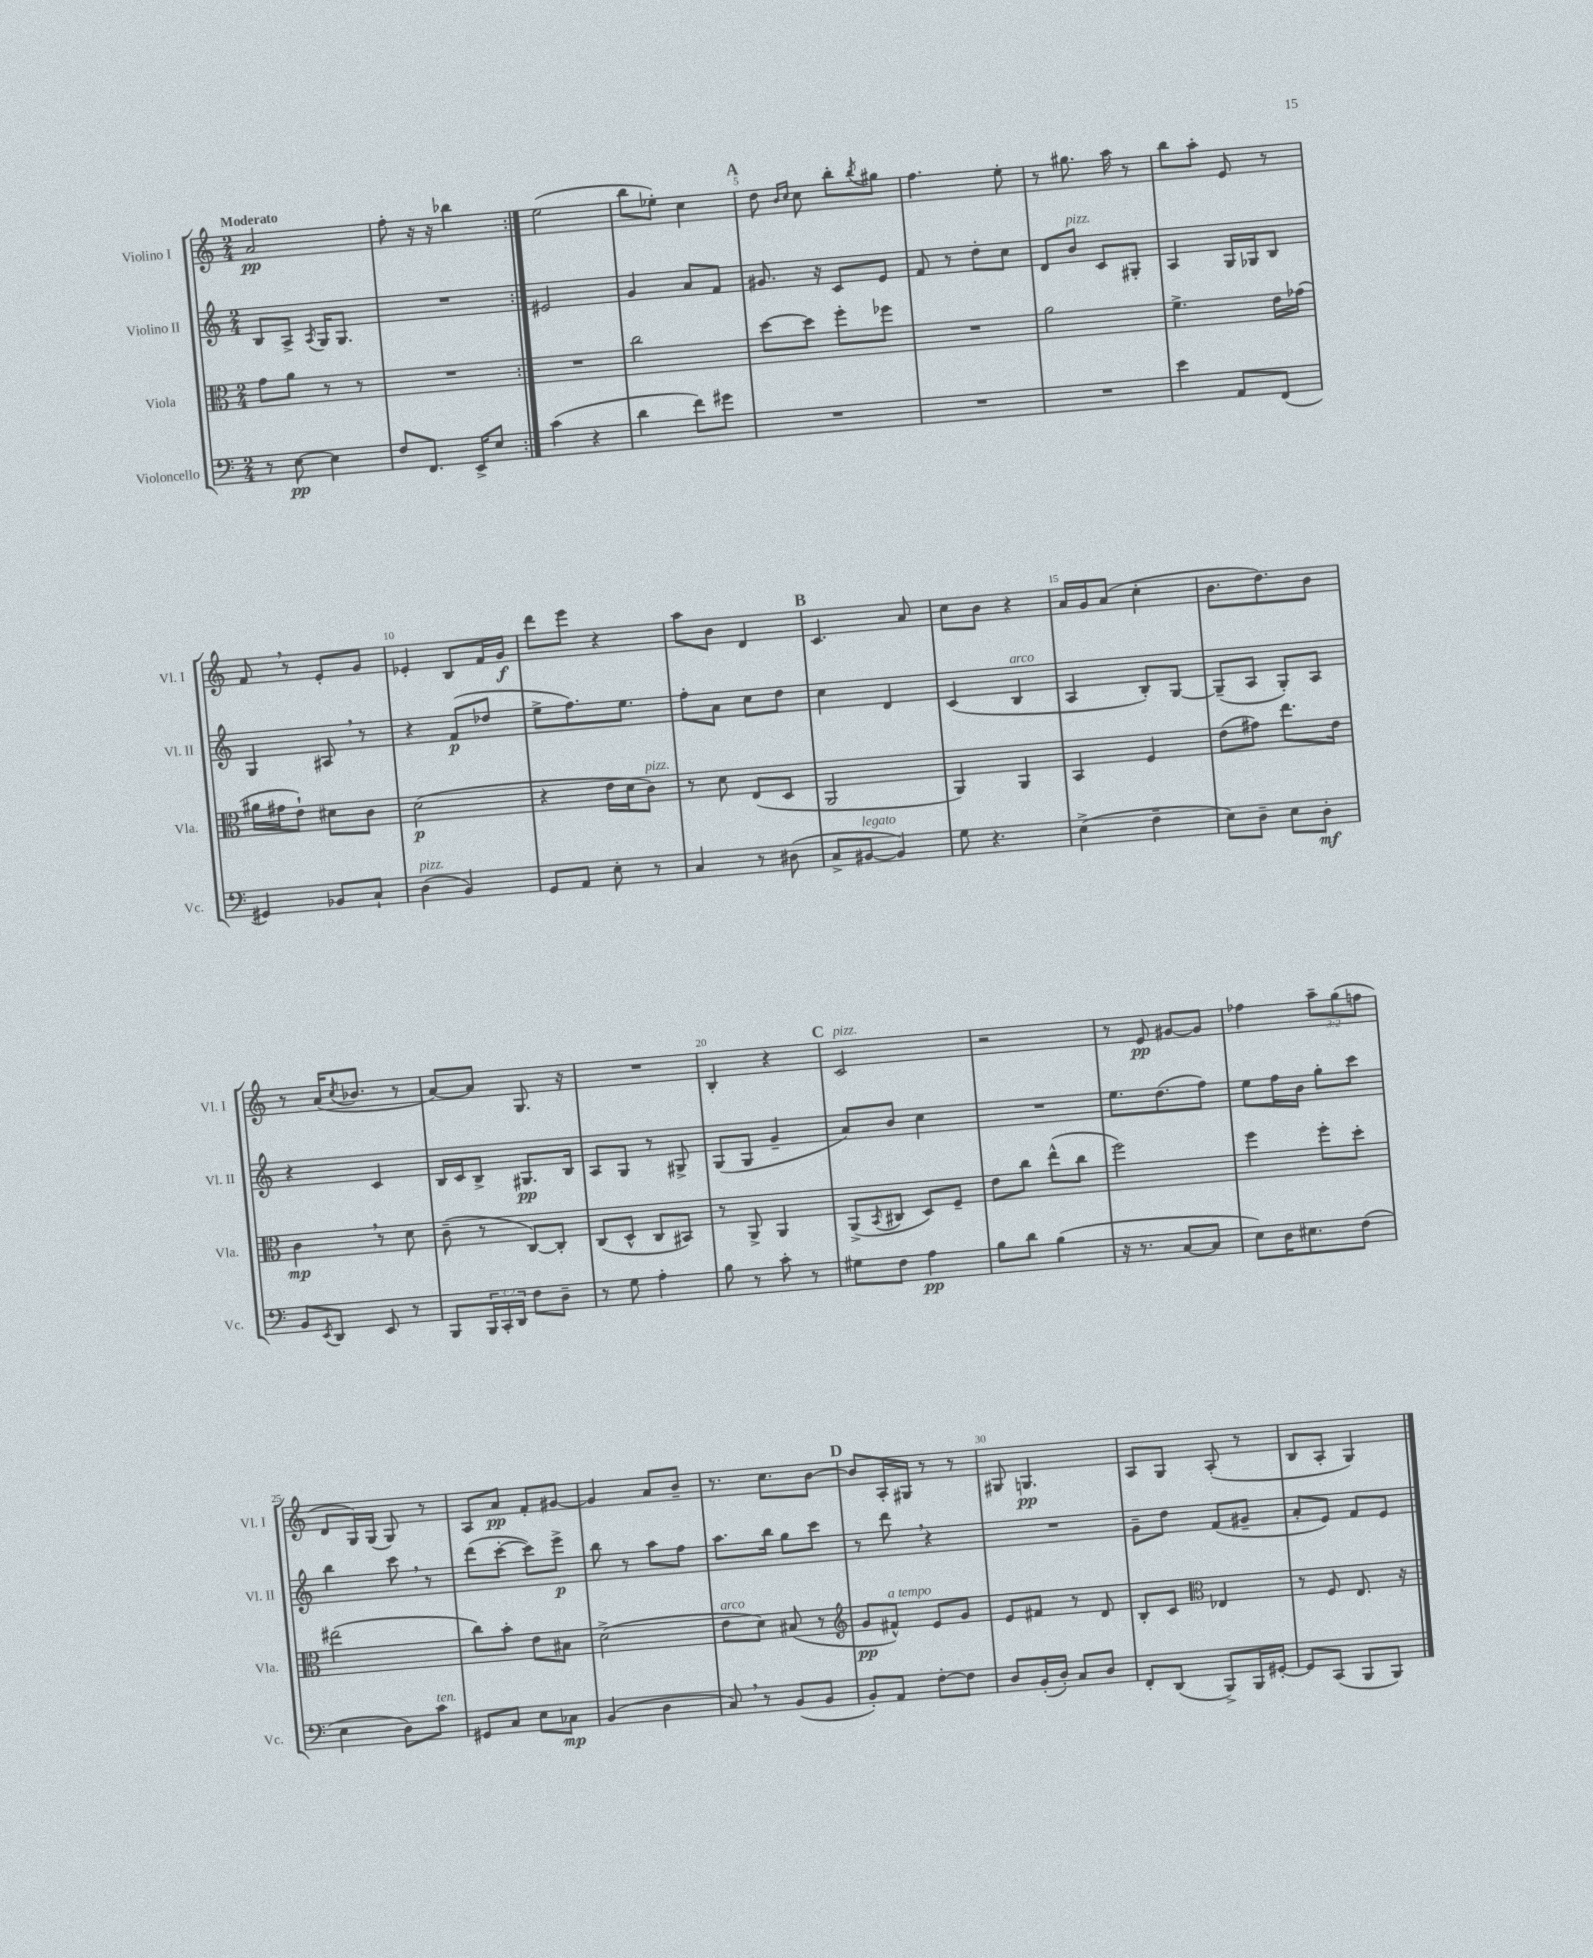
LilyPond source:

<<
\new StaffGroup <<
\new Staff = "s0" \with { instrumentName = "Violino I" shortInstrumentName = "Vl. I" } {
    \clef treble \key c \major \numericTimeSignature \time 2/4 \override Staff.TupletNumber.text = #tuplet-number::calc-fraction-text \tempo "Moderato"
    \repeat volta 2 { a'2\pp |
    f''8-. r16 r16 bes''4 | }
    e''2( |
    b''8 ees''8-.) c''4 |
    \mark \markup { \bold "A" } d''8 \grace { b'16 c''16 } c''8 b''8-. \acciaccatura { b''8 } gis''8 |
    f''4. e''8-. |
    r8 gis''8. a''16 r8 |
    b''8 a''8-. e'8 r8 |
    f'8 \breathe r8 e'8-. g'8 |
    ees'4-. b8 f'16 g'16\f |
    d'''8 e'''8 r4 |
    a''8 b'8 d'4 |
    \mark \markup { \bold "B" } c'4. a'8 |
    c''8 b'8 r4 |
    a'16 g'16 a'8( c''4-. |
    b'8. d''8.) b'8 |
    r8 a'16( \acciaccatura { c''8 } bes'8. r8 |
    a'8~) a'8 g8. r16 |
    R2 |
    b4-. r4 |
    \mark \markup { \bold "C" } c'2^\markup { \italic "pizz." } |
    r2 |
    r8 e'8\pp gis'8~ gis'8 |
    fes''4 \tuplet 3/2 { a''8-- g''8( f''8 } |
    d'8 g16) g16( g8) r8 |
    a8 a'8\pp f'8-. gis'8~ |
    gis'4 a'8 b'8-- |
    r8. c''8. b'8~ |
    \mark \markup { \bold "D" } b'8 a16-. gis16 r8 r8 |
    gis8 g4.\pp |
    a8 g8 a8-.( r8 |
    b8 a8-. g4) \bar "|." |
}
\new Staff = "s1" \with { instrumentName = "Violino II" shortInstrumentName = "Vl. II" } {
    \clef treble \key c \major \numericTimeSignature \time 2/4
    \repeat volta 2 { b8 a8-> \acciaccatura { a8 } g16 g8. |
    R2 | }
    eis'2 |
    g'4 a'8 f'8 |
    \mark \markup { \bold "A" } gis'8. r16 c'8 e'8 |
    f'8 r8 d''8-. c''8 |
    d'8 b'8^\markup { \italic "pizz." } c'8 gis8-. |
    a4 g16 ges16 b8 |
    g4 ais8 \breathe r8 |
    r4 f'8\p( des''8 |
    e''8-> f''8.) e''8. |
    f''8-. a'8 c''8 d''8 |
    \mark \markup { \bold "B" } c''4 d'4 |
    c'4( b4^\markup { \italic "arco" } |
    a4 b8-.) g8~ |
    g8--( a8 g8-.) a8 |
    r4 c'4 |
    b16 c'16 b8-> gis8.\pp b16 |
    a8 g8 r8 gis8-> |
    g8( g8 g'4-- |
    \mark \markup { \bold "C" } a'8) b'8 c''4 |
    R2 |
    e''8. d''8.( f''8) |
    e''8 f''16 b'16 g''8-. c'''8 |
    b''4 c'''8 \breathe r8 |
    d'''8( c'''8~-. c'''8) e'''8->\p |
    b''8 r8 a''8 f''8 |
    a''8. b''16 g''8 c'''8 |
    \mark \markup { \bold "D" } r8 d'''8 \breathe r4 |
    R2 |
    g'8-- d''8 f'8( gis'8-- |
    a'8-. e'8) f'8 e'8 \bar "|." |
}
\new Staff = "s2" \with { instrumentName = "Viola" shortInstrumentName = "Vla." } {
    \clef alto \key c \major \numericTimeSignature \time 2/4
    \repeat volta 2 { g'8 a'8 r8 r8 |
    R2 | }
    R2 |
    c''2 |
    \mark \markup { \bold "A" } d''8~ d''8 f''8-. fes''8 |
    R2 |
    a'2 |
    f'4.-> e'16 ges'16( |
    ais'16 gis'16 e'8-!) dis'8 c'8 |
    d'2\p( |
    r4 e'16 d'16 c'8^\markup { \italic "pizz." }) |
    r8 d'8 e8( d8 |
    \mark \markup { \bold "B" } a,2 |
    a,4) a,4 |
    b,4 f4 |
    e'8( gis'8) e''8. e'16 |
    c'4\mp \breathe r8 d'8 |
    c'8--( r8 c8~) c8-. |
    c8( d8-^ c8 bis,8) |
    r8 a,8-> a,4 |
    \mark \markup { \bold "C" } a,8->( \acciaccatura { b,8 } cis8 d8) f8-- |
    e'8 c''8 e''8-^( c''8 |
    f''2) |
    f''4 f''8-. d''8-. |
    eis''2( |
    c''8) b'8-. e'8 bis8 |
    d'2->( |
    e'8^\markup { \italic "arco" } d'8) bis8( r8 |
    \mark \markup { \bold "D" } \clef treble g'8\pp fis'8-^^\markup { \italic "a tempo" }) e'8 g'8 |
    e'8 fis'8 r8 d'8 |
    b8-. c'8 \clef alto ees4 |
    r8 f8 e8. r16 \bar "|." |
}
\new Staff = "s3" \with { instrumentName = "Violoncello" shortInstrumentName = "Vc." } {
    \clef bass \key c \major \numericTimeSignature \time 2/4 \override Staff.TupletNumber.text = #tuplet-number::calc-fraction-text
    \repeat volta 2 { r8 e8~\pp e4 |
    f8 f,8. e,16-> e8 | }
    c'4( r4 |
    d'4 f'8) gis'8 |
    \mark \markup { \bold "A" } R2 |
    R2 |
    R2 |
    e'4 a,8 f,8( |
    gis,4) bes,8 c8-! |
    d4^\markup { \italic "pizz." }( b,4) |
    g,8 a,8 e8-. r8 |
    c4 r8 dis8( |
    \mark \markup { \bold "B" } c8-> bis,8~^\markup { \italic "legato" } bis,4) |
    g8 r4. |
    e4->( f4-- |
    e8) d8-- e8 d8-.\mf |
    b,8 \acciaccatura { e,8 } d,8 e,8 r8 |
    b,,8 \tuplet 3/2 { b,,16 c,16-. d,16 } f8 d8-- |
    r8 g8 a4-. |
    b8 r8 c'8-. r8 |
    \mark \markup { \bold "C" } gis8 f8 a4\pp |
    b8 d'8 b4( |
    r16 r8. c8~ c8 |
    e8) d16 eis8. f8( |
    e4 d8) c'8^\markup { \italic "ten." } |
    gis,8 c8 e8 ces8\mp |
    b,4( d4 |
    c8) \breathe r8 b,8( b,8 |
    \mark \markup { \bold "D" } b,8-.) a,8 f8~-. f8 |
    d8 b,16-.( d16-.) c8 d8 |
    f,8-. d,8( b,,8->) b,,16 gis,16~-. |
    gis,8 c,8( b,,8 b,,8) \bar "|." |
}
>>
>>
\layout { \context { \Score \override BarNumber.break-visibility = ##(#f #t #t) barNumberVisibility = #(every-nth-bar-number-visible 5) } }
